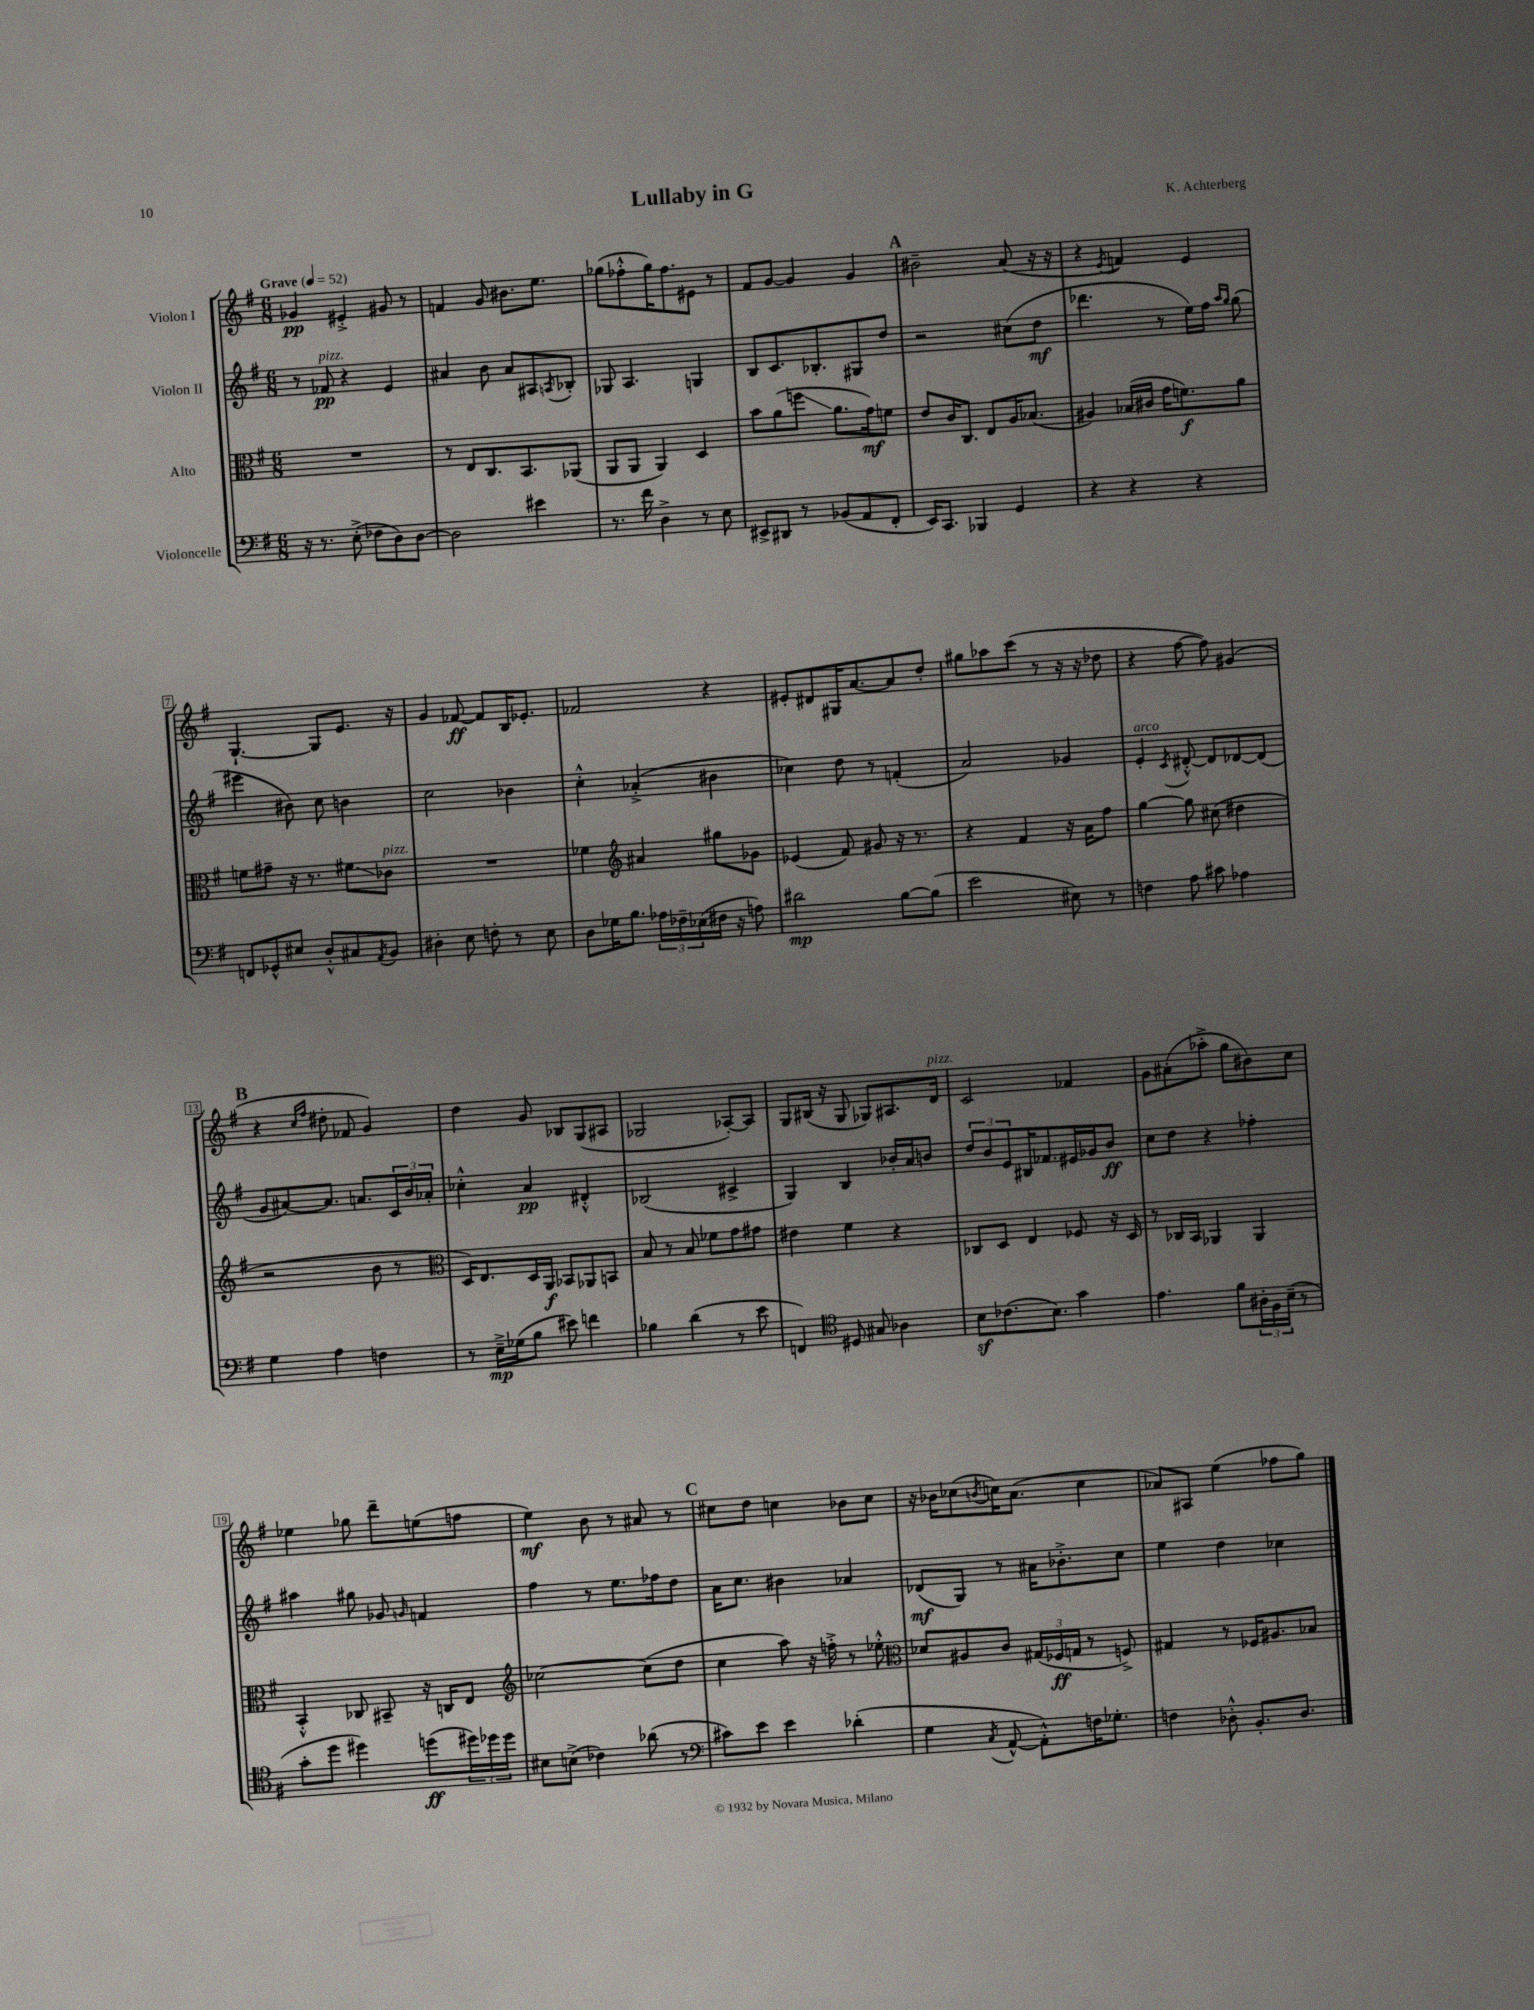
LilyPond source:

\header { title = "Lullaby in G" composer = "K. Achterberg" }
<<
\new StaffGroup <<
\new Staff = "s0" \with { instrumentName = "Violon I" } {
    \clef treble \key g \major \numericTimeSignature \time 6/8 \tempo "Grave" 4 = 52
    ges'4\pp eis'4-.-> gis'8 r8 |
    f'4 g'8 bis'8. e''8. |
    ges''8( fes''8-.-^ ges''16) fes''8. eis'8 r8 |
    fis'8 g'8~ g'4 g'4 |
    \mark \markup { \bold "A" } bis'2-- a'8( r16 r16 |
    r4 \acciaccatura { e'8 } f'4) e'4 |
    g4.~-! g8 e'8. r16 |
    g'4 fes'8~\ff fes'8 b16 ees'8.-. |
    fes'2 r4 |
    eis'8-. dis'8 gis16 a'8.~ a'8 d''8-. |
    gis''8 aes''8 c'''8( r8 r16 r16 des''8 |
    r4 fis''8~ fis''8) gis'4( |
    \mark \markup { \bold "B" } r4 \grace { c''16 fis''16 } dis''8-. fes'8 g'4) |
    d''4 g'8 bes8 g8( ais8 |
    ges2 aes8~-.) aes8 |
    g8 bis16( r16 g8 ges8) ais8. d'16^\markup { \italic "pizz." } |
    c'2 fes'4 |
    g'8 ais'8-.( aes''8-.-> g''8 bis'8) c''8 |
    ees''4 ges''8 d'''8-- e''8( f''8 |
    e''4\mf) b'8 r8 ais'8 r8 |
    \mark \markup { \bold "C" } cis''8 d''8 c''4 bes'8 c''8 |
    r16 bes'16 ces''8( \acciaccatura { b'8 } c''16) a'8.( c''4 |
    aes'8) ais8 e''4( fes''8 g''8) \bar "|." |
}
\new Staff = "s1" \with { instrumentName = "Violon II" } {
    \clef treble \key g \major \numericTimeSignature \time 6/8
    r8 fes'8\pp^\markup { \italic "pizz." } r4 e'4 |
    ais'4 b'8 ais'8 ais8 \acciaccatura { a8 } bes8-. |
    ges8 a4. g4 |
    b8 c'8. bes8.-. gis8 d''8 |
    \mark \markup { \bold "A" } r2 cis''8( d''8\mf |
    des'''4. r8 e''16) fis''16 \grace { a''16 g''16 } g''8( |
    eis'''4 bis'8) c''8 b'4 |
    c''2 bes'4 |
    c''4-.-^ aes'4-.->( bis'4 |
    ces''4) d''8 r8 f'4-.( |
    a'2) ges'4 |
    e'4-.^\markup { \italic "arco" } \acciaccatura { c'8 } dis'8~-.-^ dis'8 des'8~ des'8( |
    \mark \markup { \bold "B" } g'8 ais'8~) ais'8. a'8. \tuplet 3/2 { c'16 b'16 aes'16-. } |
    ces''4-.-^ a'4\pp dis'4-.-^ |
    bes2( cis'4-> |
    g4) b4 bes'16-. a'16 b'8 |
    \tuplet 3/2 { d''8 b'8 e'8 } bis16 fes'8. eis'16 ges'16 b'8\ff |
    c''8 d''8 r4 fes''4-. |
    ais''4 gis''8 ges'8 \grace { g'16 } f'4 |
    fis''4 r8 e''8. fes''16 d''8 |
    \mark \markup { \bold "C" } a'16 c''8. bis'4 aes'4 |
    des'8\mf( g8) r8 ais'16 bes'8.-.-> c''8 |
    e''4 d''4 ces''4 \bar "|." |
}
\new Staff = "s2" \with { instrumentName = "Alto" } {
    \clef alto \key g \major \numericTimeSignature \time 6/8
    R2. |
    r8 e8 c8. b,8. aes,8( |
    a,8 a,8 a,4) d4 |
    b'8 a'8( f''8\glissando a'8. g'16\mf) f'8 |
    \mark \markup { \bold "A" } e'8 c'16 c8. e8 a16 bes8.( |
    ais4) bes16( cis'16 g'16 f'8.\f) a'8 |
    f'8 gis'8-- r16 r8. fis'8\glissando ces'8^\markup { \italic "pizz." } |
    R2. |
    fes'4 \clef treble ais'4 gis''8 ges'8 |
    ees'4( fis'8) gis'8 r16 r8. |
    r4 fis'4 r16 a'16 fis''8 |
    g''4~ g''8 cis''8( dis''4 |
    \mark \markup { \bold "B" } r2 b'8 r8 |
    \clef alto d16) e8. d16 a,16\f bes,8 aes,8 b,8 |
    b8 r8 b8 fes'8 g'8 gis'8 |
    eis'4 fis'4 r4 |
    ces8 d8 e4 fes8 r16 d16 |
    r8 ces16 b,16 aes,4 aes,4 |
    b,4-.-^ ces8 bis,8-- r16 c16 e8 |
    \clef treble ces''2~ ces''8( d''8 |
    \mark \markup { \bold "C" } c''4 a''8) r16 f''16-.-> r8 ees''8-.-^ |
    \clef alto des'8 ais8 c'8 \tuplet 3/2 { gis16( fes16\ff g16 } r8 f8->) |
    gis4 r8 fes16 ais8. bes8 \bar "|." |
}
\new Staff = "s3" \with { instrumentName = "Violoncelle" } {
    \clef bass \key g \major \numericTimeSignature \time 6/8
    r16 r8. e8-.->( fes8 d8) d8~ |
    d2 eis'4 |
    r8. fis'16 d4-> r8 e8 |
    eis,8-> dis,8 r8 bes,8( a,8 fis,8-. |
    \mark \markup { \bold "A" } e,16) c,8. bes,,4 g,4 |
    r4 r4 r4 |
    f,8 ges,8-^ eis8 d8-.-^ cis8 \acciaccatura { a,8 } b,8 |
    dis4-. e8 f8-. r8 e8 |
    d8 ges16 b8. \tuplet 3/2 { aes16 fes16-- ees16( } fis16 r16 a8) |
    dis'2\mp b8~ b8( |
    e'2 eis8) r8 |
    f4 a8 cis'8 aes4 |
    \mark \markup { \bold "B" } g4 a4 f4 |
    r8 e16--->\mp ges16( b8 eis'8) f'4 |
    bes4 d'4( r8 e'8 |
    f,4) \clef tenor dis8 gis8 aes4 |
    b8\sf ces'8.( b8.) g'4 |
    e'4. fis'8 \tuplet 3/2 { ais16-. fis16 b16--( } r8 |
    g'8-. d''8 dis''4) d''8\ff( \tuplet 3/2 { dis''16) des''16 des''16 } |
    bis8 b8->( ces'4) aes'8( r8 |
    \mark \markup { \bold "C" } \clef bass cis'8) e'8 e'4 des'4-.( |
    g4 \acciaccatura { c8 } a,8~-^ a,8-.-^) f16 ges8.-. |
    f4 des8-.-^ b,8.-. des8. \bar "|." |
}
>>
>>
\layout { \context { \Score \override BarNumber.stencil = #(make-stencil-boxer 0.1 0.3 ly:text-interface::print) } }
